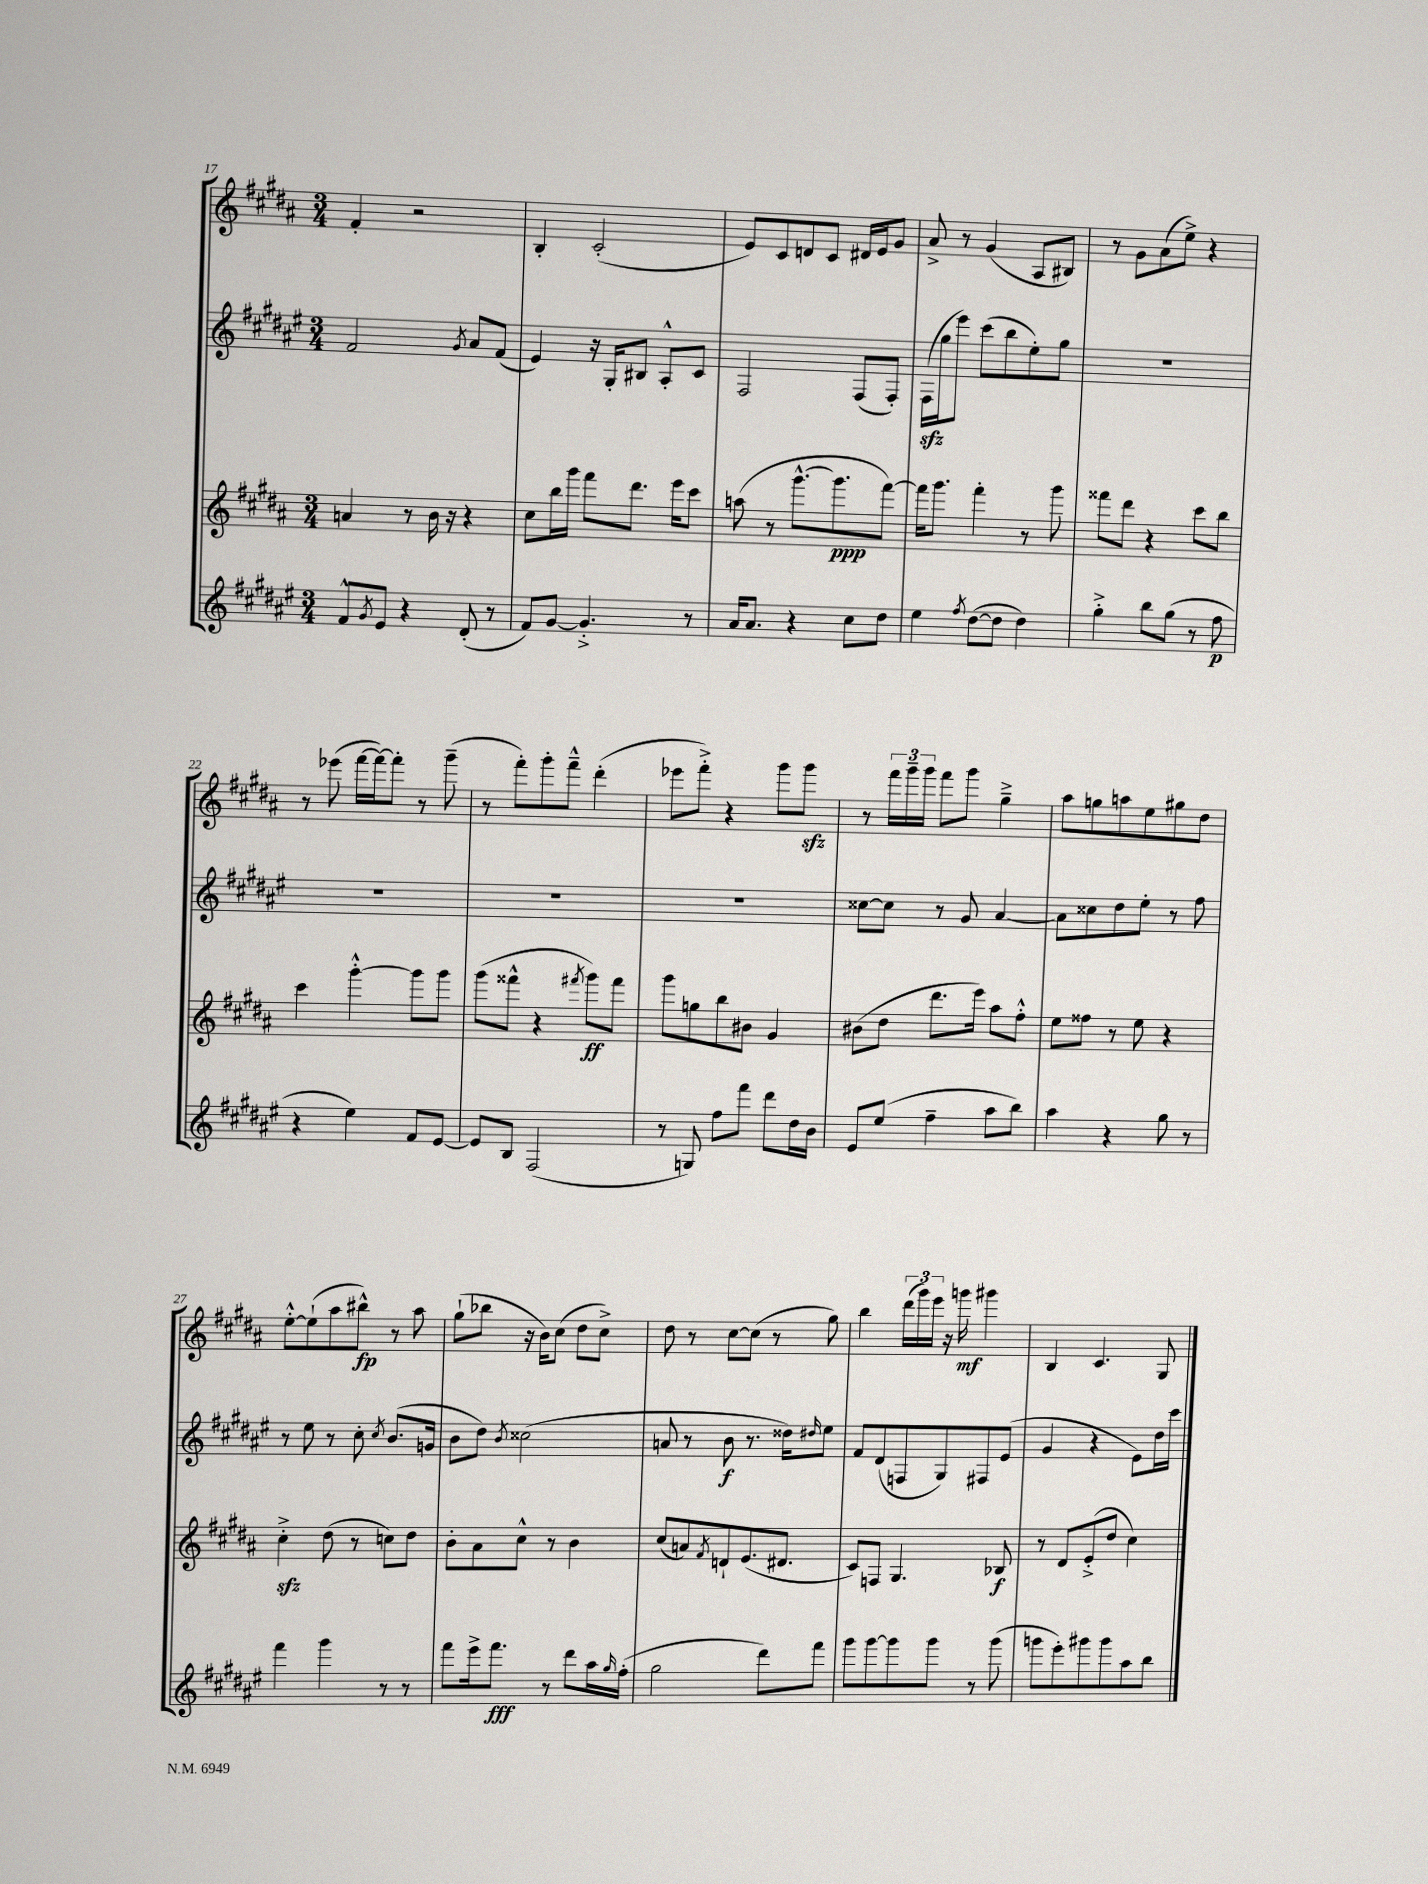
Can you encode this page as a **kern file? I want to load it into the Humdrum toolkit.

**kern	**kern	**kern	**kern
*staff4	*staff3	*staff2	*staff1
*clefG2	*clefG2	*clefG2	*clefG2
*k[f#c#g#d#a#e#]	*k[f#c#g#d#a#]	*k[f#c#g#d#a#e#]	*k[f#c#g#d#a#]
*M3/4	*M3/4	*M3/4	*M3/4
8f#^^/L	4a/	2f#/	4f#'/
8qg#/	.	.	.
8e#/J	.	.	.
4r	8r	.	2r
.	16b\	.	.
.	16r	.	.
.	.	8qg#/	.
(8d#'/	4r	8a#/L	.
8r	.	(8f#/J	.
=	=	=	=
8f#/L)	8cc#\L	4e#/)	4B'/
[8g#/J	16bb\L	.	.
.	16ggg#\JJ	.	.
4.g#'^/]	8fff#\L	16r	(2c#'/
.	.	16G#'/LK	.
.	8.ddd#\J	8B#/J	.
.	.	8A#'^^/L	.
.	16eee\LK	.	.
8r	8ccc#\J	8c#/J	.
=	=	=	=
16a#/LK	(8aa\	2F#/	8e/L)
8.a#/J	.	.	.
.	8r	.	8c#/
4r	[8.ggg#^^\L	.	8d/
.	.	.	8c#/J
.	8.ggg#\]	.	.
8cc#\L	.	(8F#/L	16d#/LL
.	.	.	16e/J
8dd#\J	[8fff#\J)	8F#'/J)	8g#/J
=	=	=	=
4ee#\	16fff#\]LK	(16F#\LL	8a#^/
.	8.ggg#\J	16gg#\J	.
.	.	8eee#\J)	8r
8qff#/	.	.	.
([8dd#\L	4fff#'\	(8ccc#\L	(4g#/
8dd#\]J	.	8bb\	.
4dd#\)	8r	8ee#'\)	8A#/L
.	8ggg#\	8gg#\J	8B#/J)
=	=	=	=
4gg#'^\	8fff##\L	2.r	8r
.	8ddd#\J	.	8g#\L
8bb\L	4r	.	(8a#\
(8gg#\J	.	.	8ee^\J)
8r	8ccc#\L	.	4r
8ff#\	8bb\J	.	.
=	=	=	=
4r	4ccc#\	2.r	8r
.	.	.	(8eee-\
4ee#\)	[4ggg#'^^\	.	[16fff#\LL
.	.	.	16fff#\_J)
.	.	.	8fff#'\]J
8f#/L	8ggg#\]L	.	8r
[8e#/J	8ggg#\J	.	(8ggg#~\
=	=	=	=
8e#/]L	(8ggg#\L	2.r	8r
8B/J	8fff##^^\J	.	8fff#'\L)
(2F#/	4r	.	8ggg#'\
.	.	.	8fff#~^^\J
.	8qfff#/	.	.
.	8ggg#\L)	.	(4ddd#'\
.	8fff#\J	.	.
=	=	=	=
8r	8ggg#\L	2.r	8eee-\L
8G/)	8gg\	.	8fff#'^\J)
8ff#\L	8bb\	.	4r
8fff#\J	8b#\J	.	.
8ddd#\L	4g#/	.	8ggg#\L
16dd#\L	.	.	8ggg#\J
16b\JJ	.	.	.
=	=	=	=
8e#/L	(8b#\L	[8cc##\L	8r
(8ee#/J	8dd#\J	8cc##\]J	24fff#\LL
.	.	.	24ggg#~\
.	.	.	24ggg#\JJ
4ff#~\	8.ddd#\L	8r	8fff#\L
.	.	8g#/	8ggg#\J
.	16eee\Jk)	.	.
8aa#\L	8aa#\L	[4a#/	4gg#~^\
8bb\J)	8ff#'^^\J	.	.
=	=	=	=
4aa#\	8ee\L	8a#\]L	8aa#\L
.	8ff##\J	8cc##\	8gg\
4r	8r	8dd#\	8aa\
.	8ee\	8ee#'\J	8ee\
8gg#\	4r	8r	8gg#\
8r	.	8ff#\	8dd#\J
=	=	=	=
4fff#\	4cc#'^\	8r	[8ee'^^\L
.	.	8ee#\	(8ee`\]
4ggg#\	(8dd#\	8r	8aa#\
.	8r	8cc#'\	8bb#^^\J)
.	.	8qcc#/	.
8r	8cc\L)	(8.b/L	8r
8r	8dd#\J	.	8aa#\
.	.	16g/Jk	.
=	=	=	=
8fff#\L	8b'\L	8b\L	(8gg#`\L
16eee#^\k	8a#\	8dd#\J)	8bb-\J
8.fff#\J	.	.	.
.	.	8qb/	.
.	8cc#^^\J	(2cc##\	16r
.	.	.	16b\LK)
8r	8r	.	(8cc#\J
8ddd#\L	4b\	.	8dd#\L
16aa#\L	.	.	8cc#^\J)
16qqgg#/	.	.	.
(16ff#'\JJ	.	.	.
=	=	=	=
2gg#\	(8cc#/L	8a/	8dd#\
.	8a/)	8r	8r
.	8qf#/	.	.
.	8d`/	8b\	[8cc#\L
.	(8.e/	8.r	(8cc#\]J
8ddd#\L)	.	.	8r
.	8.d#/J	16dd##\LK)	.
.	.	16qqdd#/	.
8fff#\J	.	8ee#\J	8gg#\)
=	=	=	=
8ggg#\L	8c#/L)	8f#/L	4bb\
[8ggg#\	8F/J	(8d#/	.
8ggg#\]	4.G#/	8F/	(24ddd#\LL
.	.	.	24ggg#\)
.	.	.	24eee\JJ
8ggg#\J	.	8G#/)	16r
.	.	.	16ggg\
8r	.	8F#/	4ggg#\
(8ggg#\	8B-/	(8e#/J	.
=	=	=	=
8ggg\L	8r	4g#/	4B/
8eee#'\)	8d#/L	.	.
8ggg#\	(8e'^/	4r	4.c#/
8ggg#\	8dd#/J	.	.
8aa#\	4cc#\)	8e#\L)	.
8bb\J	.	16dd#\L	8G#/
.	.	16ccc#\JJ	.
==	==	==	==
*-	*-	*-	*-
